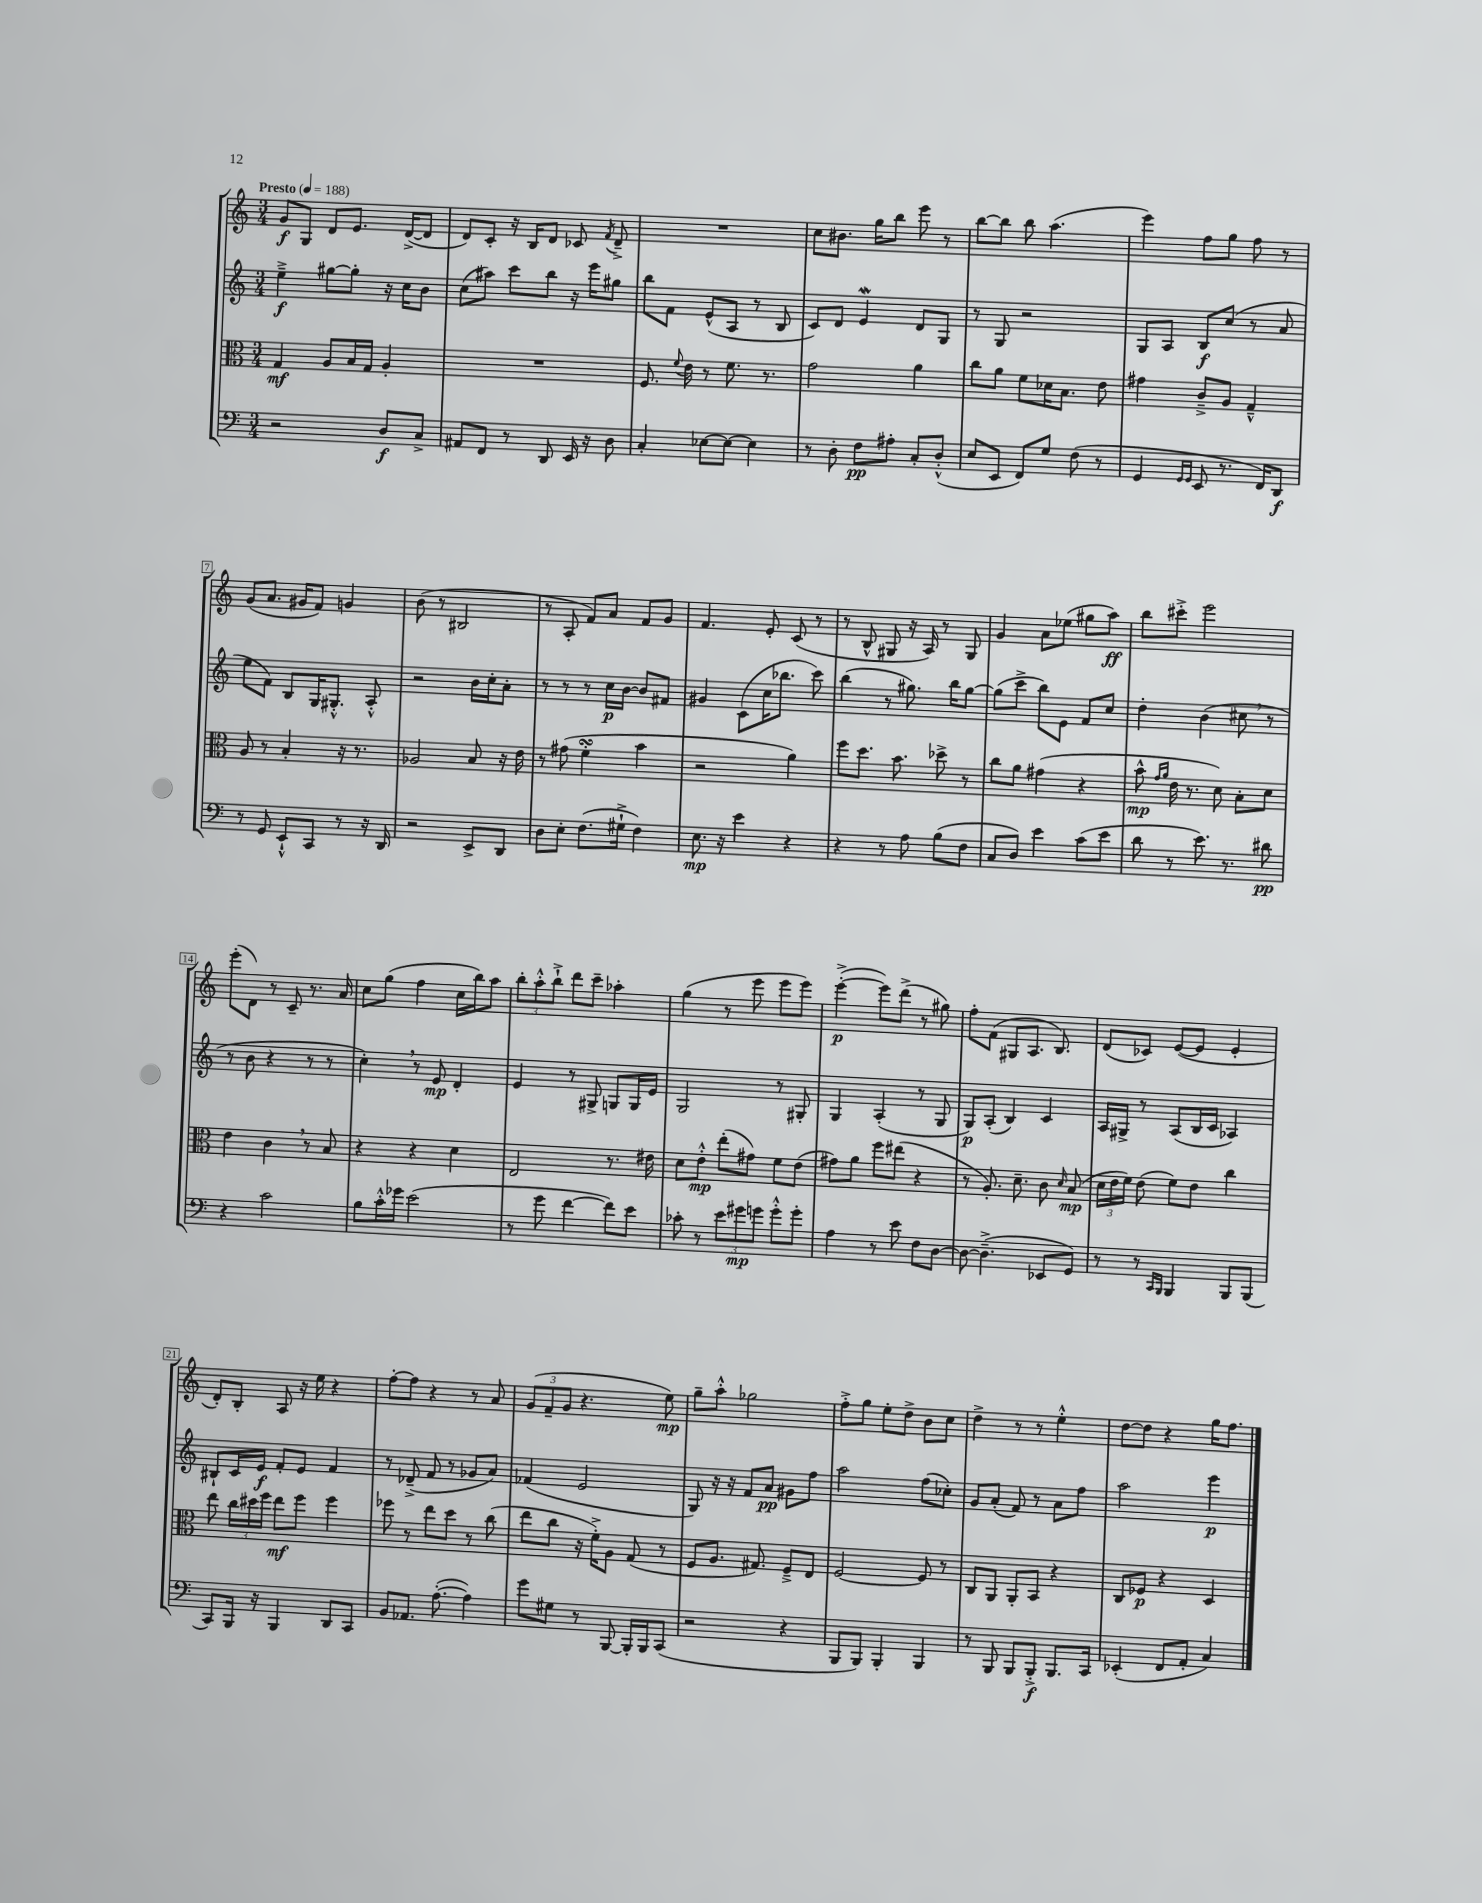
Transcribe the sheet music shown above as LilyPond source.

<<
\new StaffGroup <<
\new Staff = "s0" {
    \clef treble \key c \major \numericTimeSignature \time 3/4 \tempo "Presto" 4 = 188
    \autoBeamOff g'8[\f g8] d'8[ e'8.] d'16[~->( d'8] |
    d'8[) c'8]-. r16 b16[ d'8] ces'8 \acciaccatura { f'8 } d'8---> |
    R2. |
    c''8[ bis'8.] g''16[ b''8] e'''8 r8 |
    b''8[~ b''8] b''8 a''4.( |
    e'''4) f''8[ g''8] f''8 r8 |
    g'8[( a'8.] gis'16[ f'8]) g'4 |
    b'8( r8 bis2 |
    r8 a8-. f'8[) a'8] f'8[ g'8] |
    f'4. e'8-. c'8( r8 |
    r8 b8-^ gis8 r16 a16) r8 gis8 |
    g'4 a'8[ ees''8]( gis''8[ a''8]\ff) |
    b''8[ cis'''8]-.-> e'''2 |
    e'''8[-.( d'8]) r8 c'8-- r8. a'16 |
    c''8[ g''8]( f''4 c''16[ b''16) a''8] |
    \tuplet 3/2 { b''8[-. a''8-.-^ b''8]-!-> } d'''8[ c'''8]-- aes''4-. |
    g''4( r8 e'''8 e'''8[ e'''8]) |
    e'''4~-.->\p( e'''8[) d'''8]->( r8 gis''8) |
    f''8[-. f'8]( gis8[ a8.] b8.) |
    d'8[( ces'8]) e'8[~( e'8] e'4-. |
    d'8[-.) b8]-. a8 r16 e''16 r4 |
    f''8[~-. f''8] r4 r8 a'8 |
    \tuplet 3/2 { g'8[( f'8-- g'8] } r4. e''8\mp) |
    g''8[-- a''8]-.-^ ges''2 |
    f''8[-.-> g''8] e''8[-. d''8]-> b'8[ c''8] |
    d''4-> r8 r8 e''4-.-^ |
    d''8[~ d''8] r4 g''16[ f''8.] \bar "|." |
}
\new Staff = "s1" {
    \clef treble \key c \major \numericTimeSignature \time 3/4
    \autoBeamOff e''4--->\f gis''8[~ gis''8]-. r16 c''16[ b'8] |
    c''8[( ais''8]) c'''8[ b''8] r16 e'''16[ gis''8] |
    b''8[ f'8] e'8[-^( a8] r8 b8 |
    c'8[) d'8] e'4\mordent d'8[ g8] |
    r8 g8 r2 |
    g8[ a8] b8[\f c''8]( r8 a'8 |
    e''8[ f'8]) b8[ g16 gis8.]-.-^ a8-.-^ |
    r2 b'16[ c''16-. a'8]-. |
    r8 r8 r8 c''16[\p b'16]~ b'8[ fis'8] |
    gis'4 c'8[( c''16 bes''8.] c'''8) |
    b''4( r8 gis''8.) b''16[ gis''8]~ |
    gis''8[( c'''8]-> b''8[) e'8] f'8[ c''8] |
    d''4-. b'4( cis''8 \breathe r8 |
    r8 b'8 r4 r8 r8 |
    c''4-.) \breathe r8 e'8\mp d'4-. |
    e'4 r8 gis8-> g8[ g16 e'16] |
    g2 r8 gis8-. |
    g4 a4-.( r8 g8 |
    g8[\p) a8]-.( b4) c'4 |
    a16[ gis16]-> r8 a8[( b16 c'16] aes4) |
    bis8[-! c'16 e'16]\f f'8[-. e'8] f'4 |
    r8 des'8--->( f'8 r8 ges'8[ a'8]) |
    fes'4( e'2 |
    g8) r16 r16 f'8[ a'8]\pp gis'8[ f''8] |
    a''2 f''8[( ces''8]-.) |
    g'8[ a'8]-.( f'8) r8 a'8[ f''8] |
    a''2 e'''4\p \bar "|." |
}
\new Staff = "s2" {
    \clef alto \key c \major \numericTimeSignature \time 3/4
    \autoBeamOff g4\mf a8[ b16 g16] a4-. |
    R2. |
    f8. \appoggiatura { f'8 } e'16 r8 f'8. r8. |
    g'2 a'4 |
    c''8[ a'8] f'8[ des'16 b8.] e'8 |
    gis'4 c'8[---> a8] g4---^ |
    a8 r8 b4-. r16 r8. |
    aes2 b8 r16 e'16 |
    r8 gis'8( f'4-.\turn b'4 |
    r2 a'4) |
    f''8[ d''8.] b'8. des''8-> r8 |
    c''8[ a'8] gis'4( r4 |
    b'8-^\mp \grace { g'16[ a'16] } e'16 r8. d'8) b8[-. d'8] |
    e'4 c'4 \breathe r8 b8 |
    r4 r4 d'4 |
    e2 r8. eis'16 |
    d'8[ e'8]-.-^\mp e''8[-.( gis'8]) f'8[ e'8]( |
    gis'8[) a'8] f''8[ eis''8]( r4 |
    r8 a8.-.) d'8.-- c'8 \grace { d'16 } b8\mp( |
    \tuplet 3/2 { d'16[ e'16 f'16]) } e'8( f'8[) e'8] c''4 |
    e''8 \tuplet 3/2 { c''16[ dis''16 f''16] } e''8[\mf f''8] f''4 |
    fes''8 r8 e''8[ d''8] r8 c''8( |
    e''8[ c''8] r16 f'16[-.->) a8] g8( r8 |
    f8[ a8.] gis8.) f8[---> e8] |
    f2~ f8 r8 |
    c8[ a,8] a,8[-. b,8] r4 |
    c8[ fes8]\p r4 d4 \bar "|." |
}
\new Staff = "s3" {
    \clef bass \key c \major \numericTimeSignature \time 3/4
    \autoBeamOff r2 d8[\f c8]-> |
    ais,8[ f,8] r8 d,8 e,16 r16 d8 |
    c4-. ees8[~ ees8]~ ees4 |
    r8 d8-. f8[\pp ais8]-. c8[-. d8]-.-^( |
    e8[ e,8] f,8[) g8] f8( r8 |
    g,4 \grace { g,16[ g,16] } e,8 r8. f,16[) d,8]\f |
    r8 g,8 e,8[-!-^ c,8] r8 r16 d,16 |
    r2 e,8[-> d,8] |
    d8[ e8]-. f8.[( gis16]-!-> f4) |
    e8.\mp r16 e'4 r4 |
    r4 r8 a8 b8[( f8] |
    c8[ d8]) e'4 c'8[( e'8] |
    d'8 r8 e'8.) r8. dis'8\pp |
    r4 c'2 |
    b8[ c'16-.-^ ges'16] e'2( |
    r8 g'8 f'4~ f'8[) e'8] |
    ces'8-. r8 \tuplet 3/2 { e'8[ gis'8\mp g'8] } g'8[-.-^ g'8]-. |
    a4 r8 e'8 f8[ d8]~ |
    d8~ d4.--->( ees,8[ g,8]) |
    r8 r8 \grace { c,16[ b,,16] } b,,4 b,,8[ b,,8]( |
    c,8[) b,,16] r16 b,,4 d,8[ c,8] |
    b,8[ aes,8.] a8.~-.( a4) |
    g'8[ gis8] r8 b,,8~ b,,16[-. b,,16 c,8]( |
    r2 r4 |
    b,,8[ b,,8]) b,,4-. b,,4 |
    r8 b,,8 b,,8[ b,,8]-.->\f b,,8.[ c,16] |
    ees,4-.( f,8[ a,8]-. c4) \bar "|." |
}
>>
>>
\layout { \context { \Score \override BarNumber.stencil = #(make-stencil-boxer 0.1 0.3 ly:text-interface::print) } }
